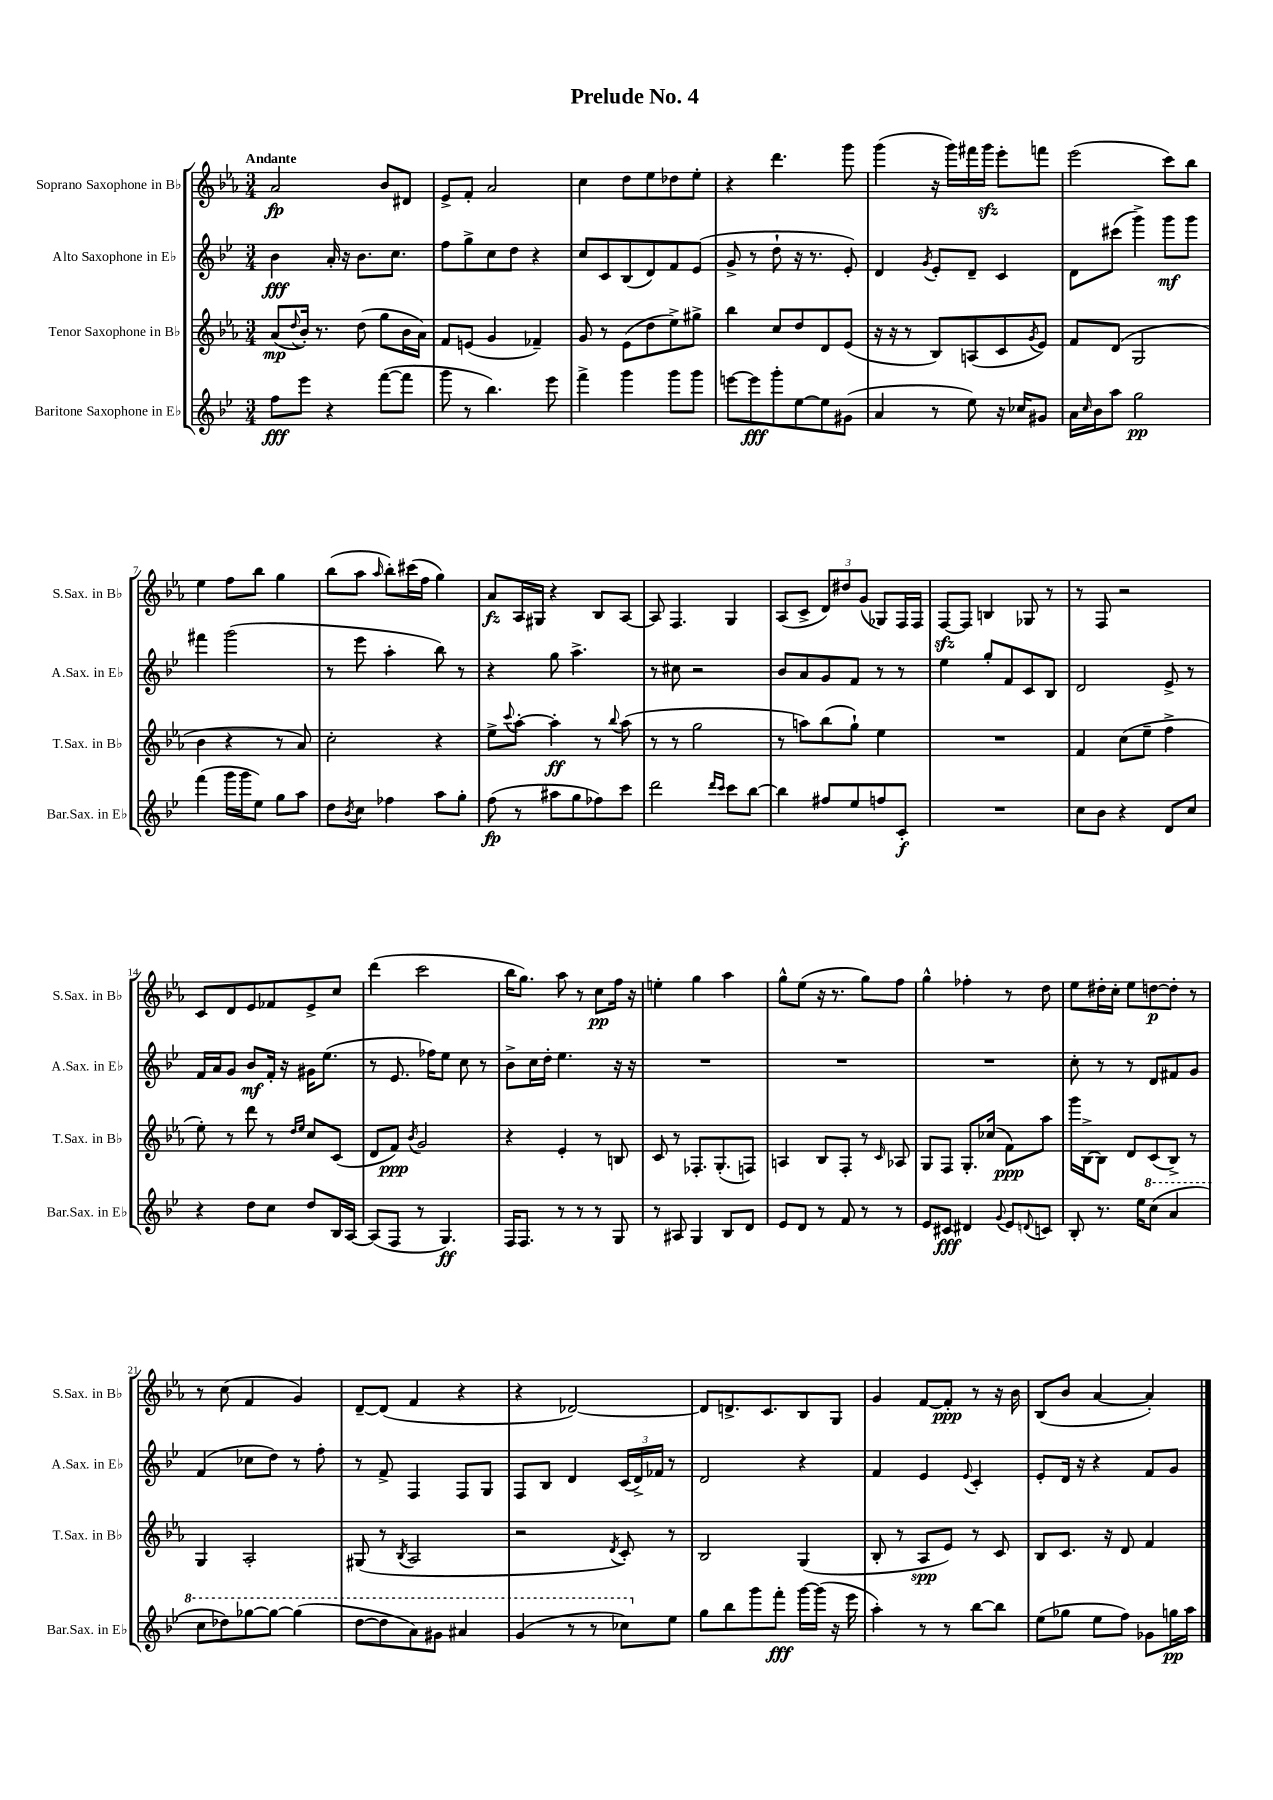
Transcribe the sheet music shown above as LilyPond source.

\header { title = "Prelude No. 4" }
<<
\new StaffGroup <<
\new Staff = "s0" \with { instrumentName = "Soprano Saxophone in Bb" shortInstrumentName = "S.Sax. in Bb" } {
    \clef treble \key ees \major \numericTimeSignature \time 3/4 \tempo "Andante"
    aes'2\fp bes'8 dis'8 |
    ees'8-> f'8-. aes'2 |
    c''4 d''8 ees''8 des''8 ees''8-. |
    r4 d'''4. g'''8 |
    g'''4( r16 g'''16) fis'''16 g'''16\sfz ees'''8-. f'''8 |
    ees'''2( c'''8) bes''8 |
    ees''4 f''8 bes''8 g''4 |
    bes''8( aes''8 \grace { aes''16 } bes''8-.) cis'''16( f''16 g''4) |
    aes'8\fz aes16 gis16 r4 bes8 aes8~ |
    aes8 f4. g4 |
    aes8( c'8-> \tuplet 3/2 { d'8) dis''8 g'8( } ges8) f16 f16 |
    f8~\sfz f8 b4 ges8 r8 |
    r8 f8 r2 |
    c'8 d'8 ees'8 fes'8 ees'8-> c''8 |
    d'''4( c'''2 |
    bes''16 g''8.) aes''8 r8 c''8\pp f''16 r16 |
    e''4-. g''4 aes''4 |
    g''8-^ ees''8( r16 r8. g''8) f''8 |
    g''4-^ fes''4-. r8 d''8 |
    ees''8 dis''16-. c''16-. ees''8 d''8~\p d''8-. r8 |
    r8 c''8( f'4 g'4) |
    d'8~-- d'8( f'4 r4 |
    r4 des'2~) |
    des'8 d'8.-> c'8. bes8 g8 |
    g'4 f'8~ f'8-.\ppp r8 r16 bes'16 |
    bes8( bes'8 aes'4~ aes'4-.) \bar "|." |
}
\new Staff = "s1" \with { instrumentName = "Alto Saxophone in Eb" shortInstrumentName = "A.Sax. in Eb" } {
    \clef treble \key bes \major \numericTimeSignature \time 3/4
    bes'4\fff a'16-. r16 bes'8. c''8. |
    f''8 g''8-> c''8 d''8 r4 |
    c''8 c'8 bes8( d'8) f'8 ees'8( |
    g'8-> r8 d''8-! r16 r8. ees'8-.) |
    d'4 \acciaccatura { g'8 } ees'8-. d'8-- c'4 |
    d'8 cis'''8( g'''4->) g'''8\mf g'''8 |
    fis'''4 g'''2( |
    r8 ees'''8 a''4-. bes''8) r8 |
    r4 g''8 a''4.-> |
    r8 cis''8 r2 |
    bes'8 a'8 g'8 f'8 r8 r8 |
    ees''4 g''8-. f'8 c'8 bes8 |
    d'2 ees'8-> r8 |
    f'16 a'16 g'8 bes'8\mf f'16-. r16 gis'16 ees''8.( |
    r8 ees'8. fes''16) ees''8 c''8 r8 |
    bes'8-> c''16 d''16-. ees''4. r16 r16 |
    R2. |
    R2. |
    R2. |
    c''8-. r8 r8 d'8 fis'8 g'8 |
    f'4( ces''8 d''8) r8 f''8-. |
    r8 f'8-> f4 f8 g8 |
    f8 bes8 d'4 \tuplet 3/2 { c'16( d'16->) fes'16 } r8 |
    d'2 r4 |
    f'4 ees'4 \appoggiatura { ees'8 } c'4-. |
    ees'8-. d'16 r16 r4 f'8 g'8 \bar "|." |
}
\new Staff = "s2" \with { instrumentName = "Tenor Saxophone in Bb" shortInstrumentName = "T.Sax. in Bb" } {
    \clef treble \key ees \major \numericTimeSignature \time 3/4
    aes'8\mp( \appoggiatura { d''8 } bes'16-.) r8. d''8( g''8 bes'16 aes'16) |
    f'8 e'8( g'4 fes'4--) |
    g'8 r8 ees'8( d''8 ees''8->) gis''8-> |
    bes''4 c''8 d''8 d'8 ees'8( |
    r16 r16 r8 bes8) a8( c'8 \acciaccatura { g'8 } ees'8) |
    f'8 d'8( g2 |
    bes'4 r4 r8 aes'8) |
    c''2-. r4 |
    ees''8-> \appoggiatura { c'''8 } aes''8~-. aes''4-.\ff r8 \appoggiatura { bes''8 } aes''8( |
    r8 r8 g''2 |
    r8 a''8) bes''8( g''8-!) ees''4 |
    R2. |
    f'4 c''8( ees''8-- f''4-> |
    ees''8-.) r8 d'''8 r8 \grace { d''16 ees''16 } c''8 c'8( |
    d'8 f'8\ppp) \acciaccatura { bes'8 } g'2 |
    r4 ees'4-. r8 b8 |
    c'8 r8 fes8.-. g8.-.( f8) |
    a4 bes8 f8-. r8 \grace { c'16 } aes8 |
    g8 f8 g8.-. ces''16( f'8\ppp) aes''8 |
    g'''16 bes16~-> bes8 d'8 c'8( bes8->) r8 |
    g4 aes2-. |
    gis8( r8 \acciaccatura { bes8 } aes2 |
    r2 \acciaccatura { d'8 } c'8-.) r8 |
    bes2 g4( |
    bes8-. r8 aes8\spp ees'8) r8 c'8 |
    bes8 c'8. r16 d'8 f'4 \bar "|." |
}
\new Staff = "s3" \with { instrumentName = "Baritone Saxophone in Eb" shortInstrumentName = "Bar.Sax. in Eb" } {
    \clef treble \key bes \major \numericTimeSignature \time 3/4
    f''8\fff ees'''8 r4 f'''8~( f'''8 |
    g'''8 r8 bes''4.) ees'''8 |
    f'''4-> g'''4 g'''8 g'''8 |
    e'''8~ e'''8\fff g'''8-. ees''8~ ees''8 gis'8( |
    a'4 r8 ees''8) r16 ces''16 gis'8 |
    a'16 \grace { c''16 } bes'16 a''8 g''2\pp |
    f'''4( g'''16 g'''16 ees''8) g''8 a''8 |
    d''8 \acciaccatura { bes'8 } c''8 fes''4 a''8 g''8-. |
    f''8\fp( r8 ais''8 g''8 fes''8) c'''8 |
    d'''2 \grace { d'''16 c'''16 } c'''8 bes''8~ |
    bes''4 fis''8 ees''8 f''8 c'8-.\f |
    R2. |
    c''8 bes'8 r4 d'8 c''8 |
    r4 d''8 c''8 d''8 bes16 a16~ |
    a8( f8 r8 g4.\ff) |
    f16 f8. r8 r8 r8 g8 |
    r8 ais8 g4 bes8 d'8 |
    ees'8 d'8 r8 f'8 r8 r8 |
    ees'8 cis'8\fff dis'4 \appoggiatura { g'8 } ees'8 \appoggiatura { d'8 } c'8 |
    bes8-. r8. ees''16 \ottava #1 c'''8( a''4 |
    c'''8 des'''8) ges'''8~ ges'''8~ ges'''4( |
    d'''8~ d'''8 a''8) gis''8 ais''4 |
    g''4( r8 r8 ces'''8) \ottava #0 ees''8 |
    g''8 bes''8 g'''8 f'''8-.\fff g'''16~ g'''16( r16 ees'''16 |
    a''4-.) r8 r8 bes''8~ bes''8 |
    ees''8( ges''8 ees''8 f''8) ges'8 g''16\pp a''16 \bar "|." |
}
>>
>>
